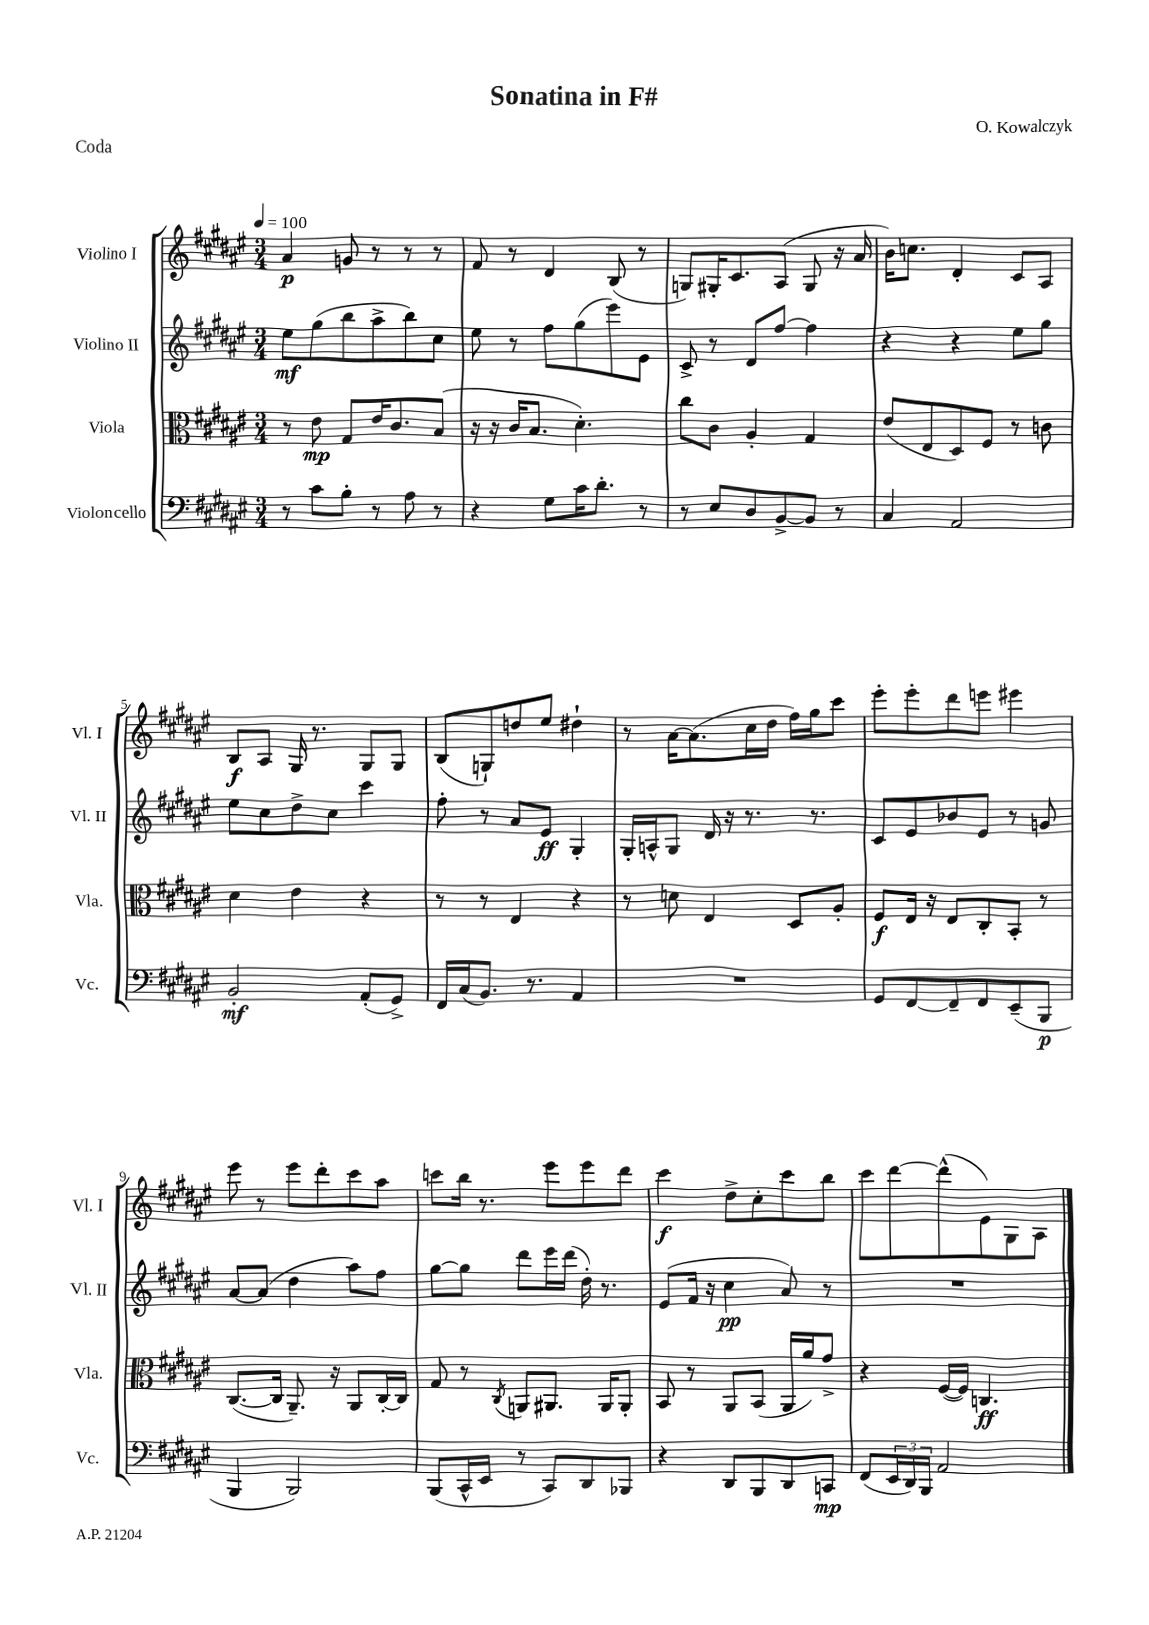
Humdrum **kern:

**kern	**kern	**kern	**kern
*staff4	*staff3	*staff2	*staff1
*clefF4	*clefC3	*clefG2	*clefG2
*k[f#c#g#d#a#e#]	*k[f#c#g#d#a#e#]	*k[f#c#g#d#a#e#]	*k[f#c#g#d#a#e#]
*M3/4	*M3/4	*M3/4	*M3/4
*MM100	*MM100	*MM100	*MM100
8r	8r	8ee#\L	4a#/
8c#\L	8e#\	(8gg#\	.
8B'\J	8G#/L	8bb\	8g/
8r	16e#/K	8aa#^\	8r
.	8.c#/	.	.
8A#\	.	8bb\)	8r
8r	(8B/J	8cc#\J	8r
=	=	=	=
4r	16r	8ee#\	8f#/
.	16r	.	.
.	16c#/LK	8r	8r
.	8.B/J	.	.
8G#\L	.	8ff#\L	4d#/
16c#\K	4.d#'\)	(8gg#\	.
8.d#'\J	.	.	.
.	.	8eee#\)	(8B/
8r	.	8e#\J	8r
=	=	=	=
8r	8cc#\L	8c#^/	8G/L)
8E#/L	8c#\J	8r	16G#'/K
.	.	.	8.c#/
8D#/	4A#'/	8d#/L	.
[8BB^/	.	[8ff#/J	(8A#/J
8BB/]J	4G#/	4ff#\]	8G#/
8r	.	.	16r
.	.	.	16a#/
=	=	=	=
4C#/	(8e#/L	4r	16b\LK)
.	.	.	8.cc\J
.	8E#/	.	.
2AA#/	8D#/)	4r	4d#'/
.	8F#/J	.	.
.	8r	8ee#\L	8c#/L
.	8c\	8gg#\J	8A#/J
=	=	=	=
2BB'/	4d#\	8ee#\L	8B/L
.	.	8cc#\	8A#/J
.	4e#\	8dd#^\	16G#/
.	.	.	8.r
.	.	8cc#\J	.
(8AA#'/L	4r	4ccc#\	8G#/L
8GG#^/J)	.	.	8G#/J
=	=	=	=
16FF#/LL	8r	8ff#'\	(8B/L
(16C#/J	.	.	.
8.BB/J)	8r	8r	8G`/)
.	4E#/	8a#/L	8dd/
8.r	.	.	.
.	.	8e#/J	8ee#/J
4AA#/	4r	4G#'/	4dd#`\
=	=	=	=
2.r	8r	16G#'/LL	8r
.	.	16A^^/J	.
.	8d\	8G#/J	[16a#\LK
.	.	.	(8.a#\]
.	4E#/	16d#/	.
.	.	16r	.
.	.	8.r	16cc#\L
.	.	.	16dd#\JJ
.	8D#/L	.	16ff#\LL)
.	.	8.r	16gg#\J
.	8A#'/J	.	8ccc#\J
=	=	=	=
8GG#/L	8F#/L	8c#/L	8eee#'\L
[8FF#/	16E#/Jk	8e#/	8eee#'\
.	16r	.	.
8FF#~/]	8E#/L	8b-/	8ddd#\
8FF#/	8C#'/	8e#/J	8eee\J
(8EE#~/	8BB'/J	8r	4eee#\
8BBB/J	8r	8g/	.
=	=	=	=
4BBB/	([8.C#/L	[8a#/L	8eee#\
.	.	(8a#/]J	8r
.	16C#/]Jk	.	.
2BBB/)	8.AA#~/)	4dd#\	8eee#\L
.	.	.	8ddd#'\
.	16r	.	.
.	8AA#/L	8aa#\L)	8ccc#\
.	[16C#'/L	8ff#\J	8aa#\J
.	16C#/]JJ	.	.
=	=	=	=
(8BBB/L	8G#/	[8gg#\L	8ccc\L
16CC#^^/L	8r	8gg#\]J	16bb\Jk
16EE#/JJ	.	.	8.r
.	8qC#/	.	.
8r	8AA/L	8ddd#\L	.
8CC#/L)	8.AA#/J	16eee#\L	8eee#\L
.	.	(16ddd#\JJ	.
8DD#/	.	16dd#'\)	8eee#\
.	16AA#/LK	8.r	.
8BBB-/J	8AA#'/J	.	8ddd#\J
=	=	=	=
4r	8BB/	(8e#/L	4ccc#\
.	8r	16f#/Jk	.
.	.	16r	.
8DD#/L	8AA#/L	4cc#\	8dd#^\L
8BBB/	(8BB/J	.	8cc#'\
8DD#/	16AA#/LL	8a#/)	8ccc#\
.	16a#/J)	.	.
8CC/J	8g#^/J	8r	8bb\J
=	=	=	=
(8FF#/L	4r	2.r	8ccc#\L
24EE#/L	.	.	[8ddd#\
24DD#/)	.	.	.
24BBB/JJ	.	.	.
2AA#/	([16F#/LL	.	(8ddd#^^\]
.	16F#/]JJ)	.	.
.	4.C/	.	8e#\)
.	.	.	8G#\
.	.	.	8A#\J
==	==	==	==
*-	*-	*-	*-
